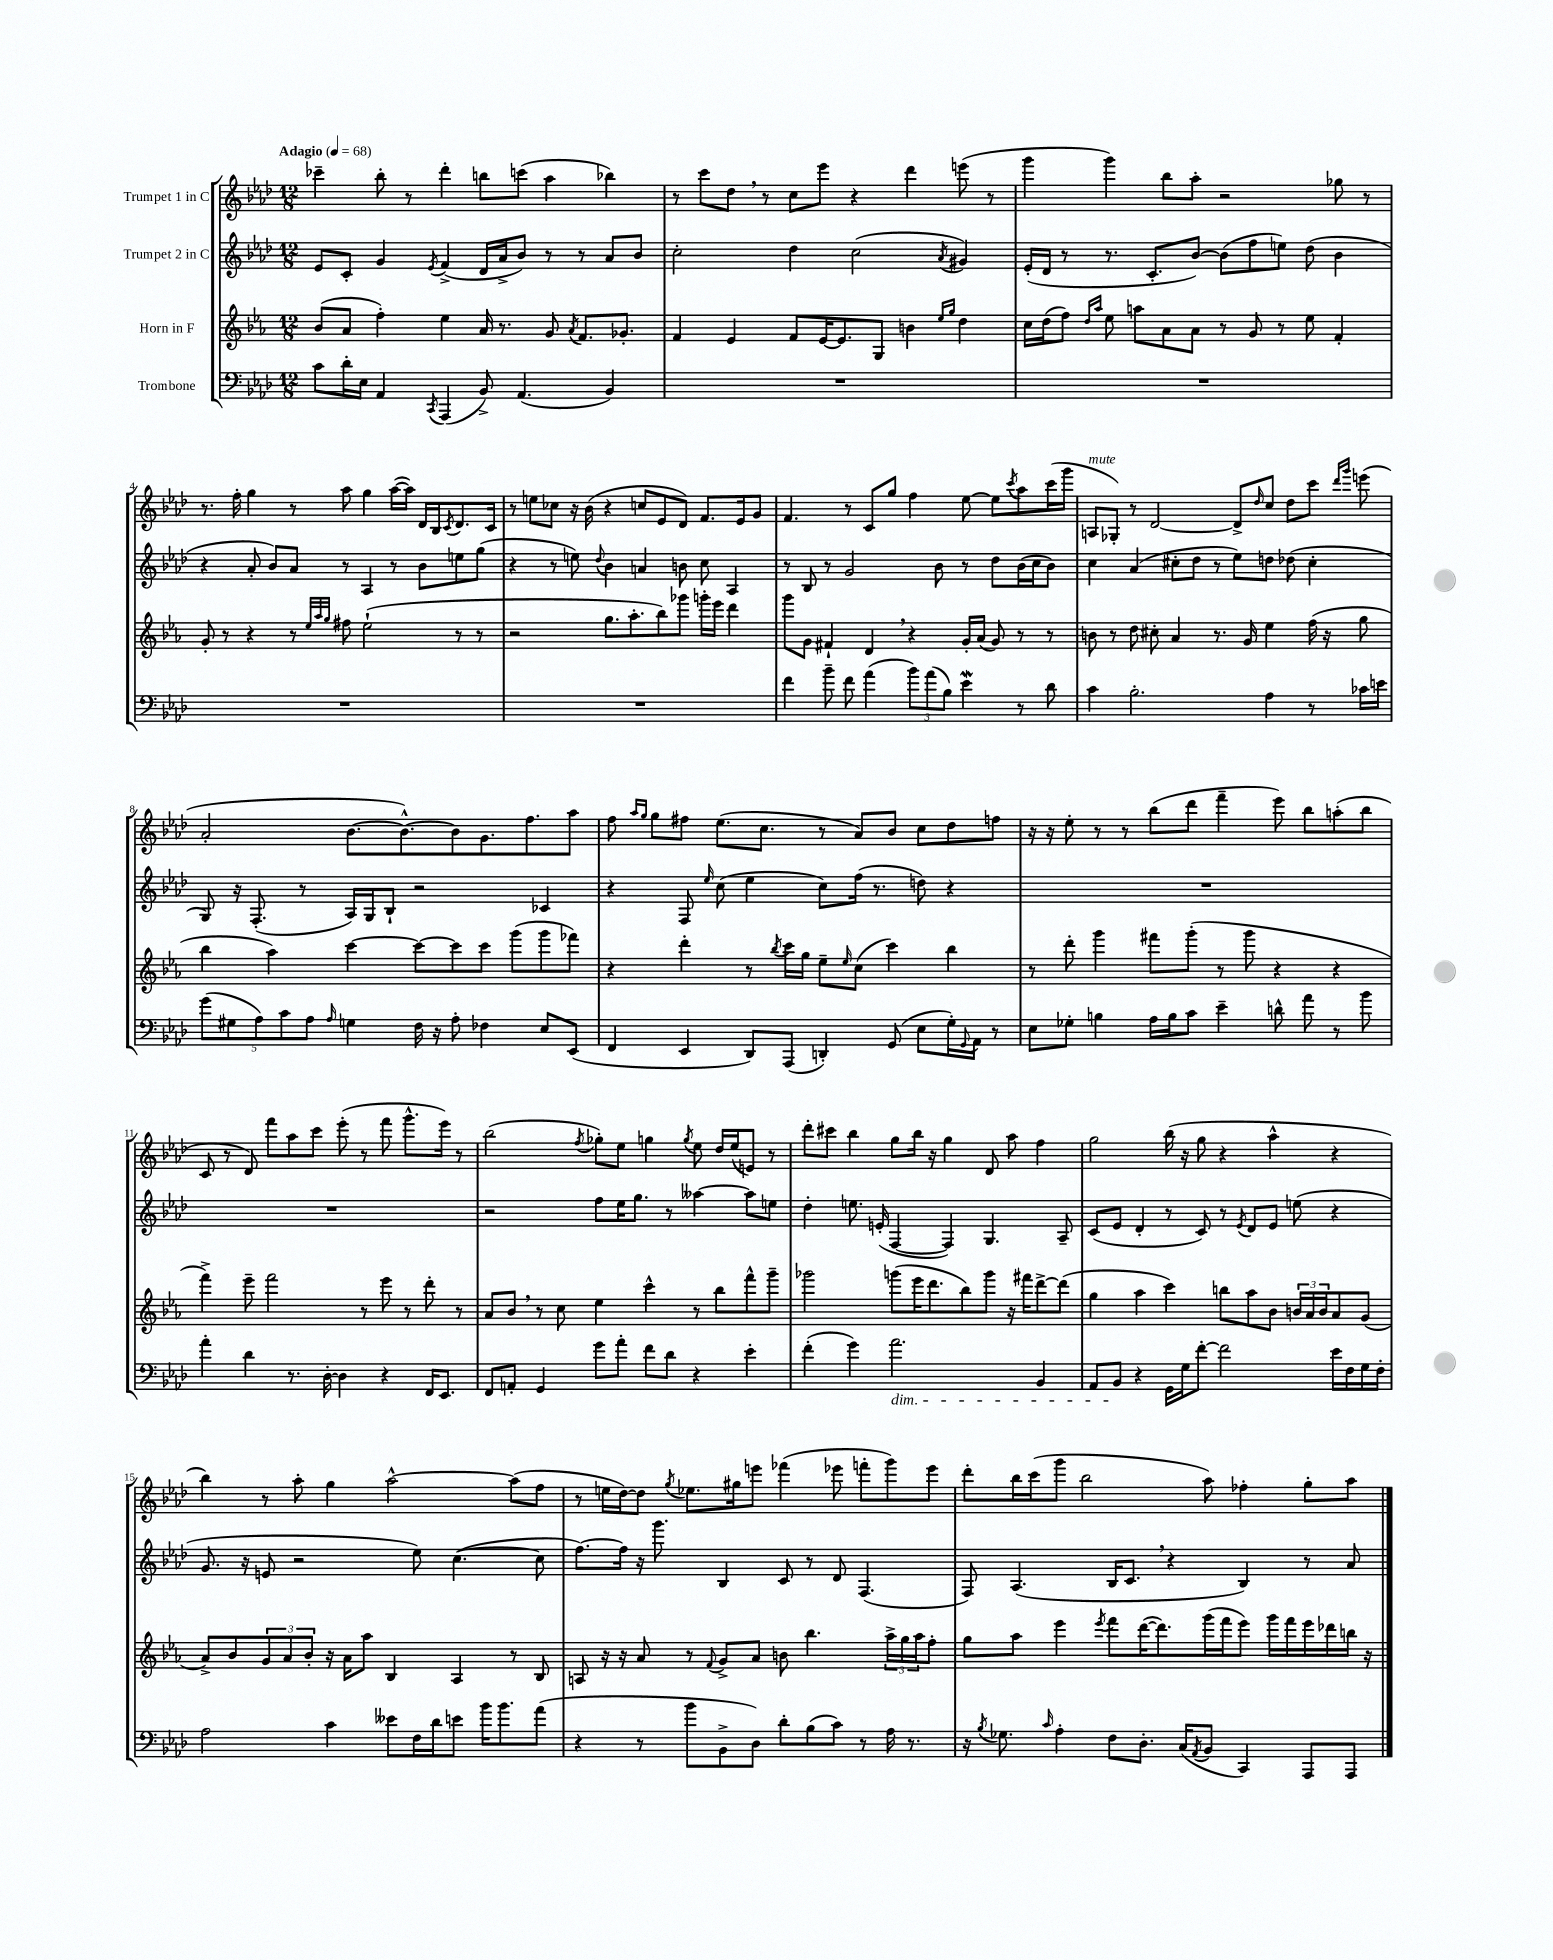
<<
\new StaffGroup <<
\new Staff = "s0" \with { instrumentName = "Trumpet 1 in C" } {
    \clef treble \key aes \major \numericTimeSignature \time 12/8 \tempo "Adagio" 4 = 68
    ces'''4-- bes''8-. r8 des'''4-. b''8 c'''8( aes''4 bes''4) |
    r8 c'''8 des''8 \breathe r8 c''8 ees'''8 r4 des'''4 e'''8( r8 |
    g'''4 g'''4) bes''8 aes''8-. r2 ges''8 r8 |
    r8. f''16-. g''4 r8 aes''8 g''4 aes''16~( aes''16) des'16 bes16 \acciaccatura { c'8 } des'8. c'16 |
    r8 e''8 ces''8 r16 bes'16( r4 c''8 ees'8 des'8) f'8. ees'16 g'8 |
    f'4. r8 c'8 g''8 f''4 ees''8~ ees''8 \acciaccatura { c'''8 } aes''8 c'''16( g'''16 |
    a8^\markup { \italic "mute" } ges8-.) r8 des'2~ des'8-> \grace { des''16 } c''8 des''8 c'''8 \grace { des'''16 g'''16 } e'''8( |
    aes'2-. bes'8.~ bes'8.~-^) bes'8 g'8. f''8. aes''8 |
    f''8 \grace { aes''16 g''16 } g''8 fis''8 ees''8.( c''8. r8 aes'8) bes'8 c''8 des''8 f''8 |
    r16 r16 ees''8-. r8 r8 bes''8( des'''8 f'''4-- ees'''8) bes''8 a''8-.( bes''8 |
    c'8 r8 des'8) f'''8 aes''8 c'''8 ees'''8-.( r8 f'''8 g'''8.-^ ees'''16) r8 |
    bes''2( \acciaccatura { f''8 } ges''8-.) ees''8 g''4 \acciaccatura { g''8 } ees''8 des''16 ees''16( e'8) r8 |
    des'''8-. cis'''8 bes''4 g''8 bes''16 r16 g''4 des'8 aes''8 f''4 |
    g''2 bes''16( r16 g''8 r4 aes''4-^ r4 |
    bes''4) r8 aes''8-. g''4 aes''2~-^ aes''8( f''8 |
    r8 e''16 des''16~) des''8 \acciaccatura { g''8 } ees''8. gis''16 e'''8 fes'''4( ees'''8 f'''8-. g'''8) ees'''8 |
    des'''8-. bes''16 c'''16( g'''8 bes''2 aes''8) fes''4-. g''8-. aes''8 \bar "|." |
}
\new Staff = "s1" \with { instrumentName = "Trumpet 2 in C" } {
    \clef treble \key aes \major \numericTimeSignature \time 12/8
    ees'8 c'8-. g'4 \acciaccatura { ees'8 } f'4->( des'16 aes'16-> bes'8) r8 r8 aes'8 bes'8 |
    c''2-. des''4 c''2( \acciaccatura { aes'8 } gis'4) |
    ees'16-.( des'16 r8 r8. c'8.-. bes'8~) bes'8( f''8 e''8) des''8( bes'4 |
    r4 aes'8-. bes'8) aes'8 r8 aes4 r8 bes'8 e''8 g''8( |
    r4 r8 e''8) \appoggiatura { des''8 } bes'4 a'4 b'8 c''8 aes4 |
    r8 bes8 r8 g'2 bes'8 r8 des''8 bes'16( c''16 bes'8) |
    c''4 aes'4( cis''8-. des''8 r8 ees''8) d''8 des''8( cis''4-. |
    g8) r16 f8.-.( r8 aes16) g16 bes8-! r2 ces'4 |
    r4 f8 \grace { ees''16 } c''8( ees''4 c''8) f''16( r8. d''8) r4 |
    R1. |
    R1. |
    r2 f''8 ees''16 g''8. r8 aeses''4~ aeses''8 e''8 |
    des''4-. e''8. e'16-.( f4~ f4) g4. aes8-- |
    c'8( ees'8 des'4-. r8 c'8) r8 \acciaccatura { ees'8 } des'8 ees'8 e''8( r4 |
    g'8. r16 e'8 r2 ees''8) c''4.~( c''8 |
    f''8.~) f''16 r16 g'''8. bes4 c'8 r8 des'8 f4.( |
    f8) aes4.( bes16 c'8. \breathe r4 bes4) r8 aes'8 \bar "|." |
}
\new Staff = "s2" \with { instrumentName = "Horn in F" } {
    \clef treble \key ees \major \numericTimeSignature \time 12/8
    bes'8( aes'8 f''4-.) ees''4 aes'16 r8. g'8 \acciaccatura { aes'8 } f'8. ges'8.-. |
    f'4 ees'4 f'8 ees'16~ ees'8. g8 b'4 \grace { ees''16 g''16 } d''4 |
    c''16 d''16( f''8) \grace { d''16 aes''16 } ees''8 a''8 aes'8 aes'8 r8 g'8 r8 ees''8 f'4-. |
    g'8-. r8 r4 r8 \grace { ees''32 aes''32 g''32 } fis''8 ees''2-!( r8 r8 |
    r2 g''8. aes''8.-. bes''8) ges'''8 g'''16-. ees'''16 d'''4 |
    g'''8 g'8 fis'4-! d'4 \breathe r4 g'16-. aes'16( g'8) r8 r8 |
    b'8 r8 d''8 cis''8-. aes'4 r8. g'16 ees''4 f''16( r16 g''8 |
    bes''4 aes''4) c'''4~ c'''8~ c'''8 c'''8 g'''8( g'''8 fes'''8) |
    r4 d'''4-. r8 \acciaccatura { bes''8 } c'''16 g''16 ees''8-- \grace { ees''16 } c''8( c'''4) bes''4 |
    r8 d'''8-. g'''4 fis'''8 g'''8-.( r8 g'''8 r4 r4 |
    f'''4->) ees'''8-- f'''2 r8 ees'''8 r8 d'''8-. r8 |
    aes'8 bes'8 \breathe r8 c''8 ees''4 c'''4-^ r8 bes''8 f'''8-^ g'''8-- |
    ges'''2 g'''8( ees'''16 d'''8. bes''8) g'''8 r16 fis'''16 d'''8~-> d'''8( |
    g''4 aes''4 c'''4) b''8 aes''8 bes'8 \tuplet 3/2 { b'16 aes'16 b'16 } aes'8 g'8( |
    aes'8->) bes'8 \tuplet 3/2 { g'8 aes'8 bes'8-. } r16 aes'16 aes''8 bes4 aes4 r8 bes8 |
    a8 r16 r16 aes'8 r8 \appoggiatura { f'8 } g'8-> aes'8 b'8 bes''4. \tuplet 3/2 { aes''16-> g''16 aes''16 } f''8-. |
    g''8 aes''8 ees'''4 \acciaccatura { ees'''8 } f'''8 d'''16~( d'''8.) g'''16( f'''16 ees'''8) g'''16 f'''16 ees'''16 des'''16 b''16 r16 \bar "|." |
}
\new Staff = "s3" \with { instrumentName = "Trombone" } {
    \clef bass \key aes \major \numericTimeSignature \time 12/8
    c'8 des'16-. ees16 aes,4 \acciaccatura { c,8 } aes,,4( bes,8->) aes,4.( bes,4) |
    R1. |
    R1. |
    R1. |
    R1. |
    f'4 bes'8-- f'8 aes'4( \tuplet 3/2 { bes'8) aes'8( bes8) } ees'4\mordent r8 des'8 |
    c'4 bes2.-. aes4 r8 ces'16 e'16 |
    \tuplet 5/4 { g'8( gis8 aes8) c'8 aes8 } \grace { aes16 } g4 f16 r16 aes8-. fes4 ees8 ees,8( |
    f,4 ees,4 des,8) aes,,8( d,4-.) g,8( ees8 g16-.) \appoggiatura { g,8 } aes,16 r8 |
    ees8 ges8-. b4 aes16 b16 c'8 ees'4-- d'8-^ aes'8 r8 bes'8 |
    aes'4-. des'4 r8. des16~-. des4 r4 f,16 ees,8. |
    f,8 a,8-. g,4 g'8 aes'8-. f'8 des'8 r4 ees'4-. |
    f'4-.( g'4) aes'2.\dim bes,4 |
    aes,8 bes,8\! r4 g,16 g16 f'8~-. f'2 ees'16 f16 g16 f16-. |
    aes2 c'4 eeses'8 f16 des'16 e'8 bes'16 bes'8. aes'8( |
    r4 r8 bes'8 bes,8-> des8) des'8-. bes8( c'8) r8 aes16 r8. |
    r16 \acciaccatura { bes8 } ges8. \grace { c'16 } aes4-. f8 des8.-. c16( \acciaccatura { aes,8 } bes,8 c,4) aes,,8 aes,,8 \bar "|." |
}
>>
>>
